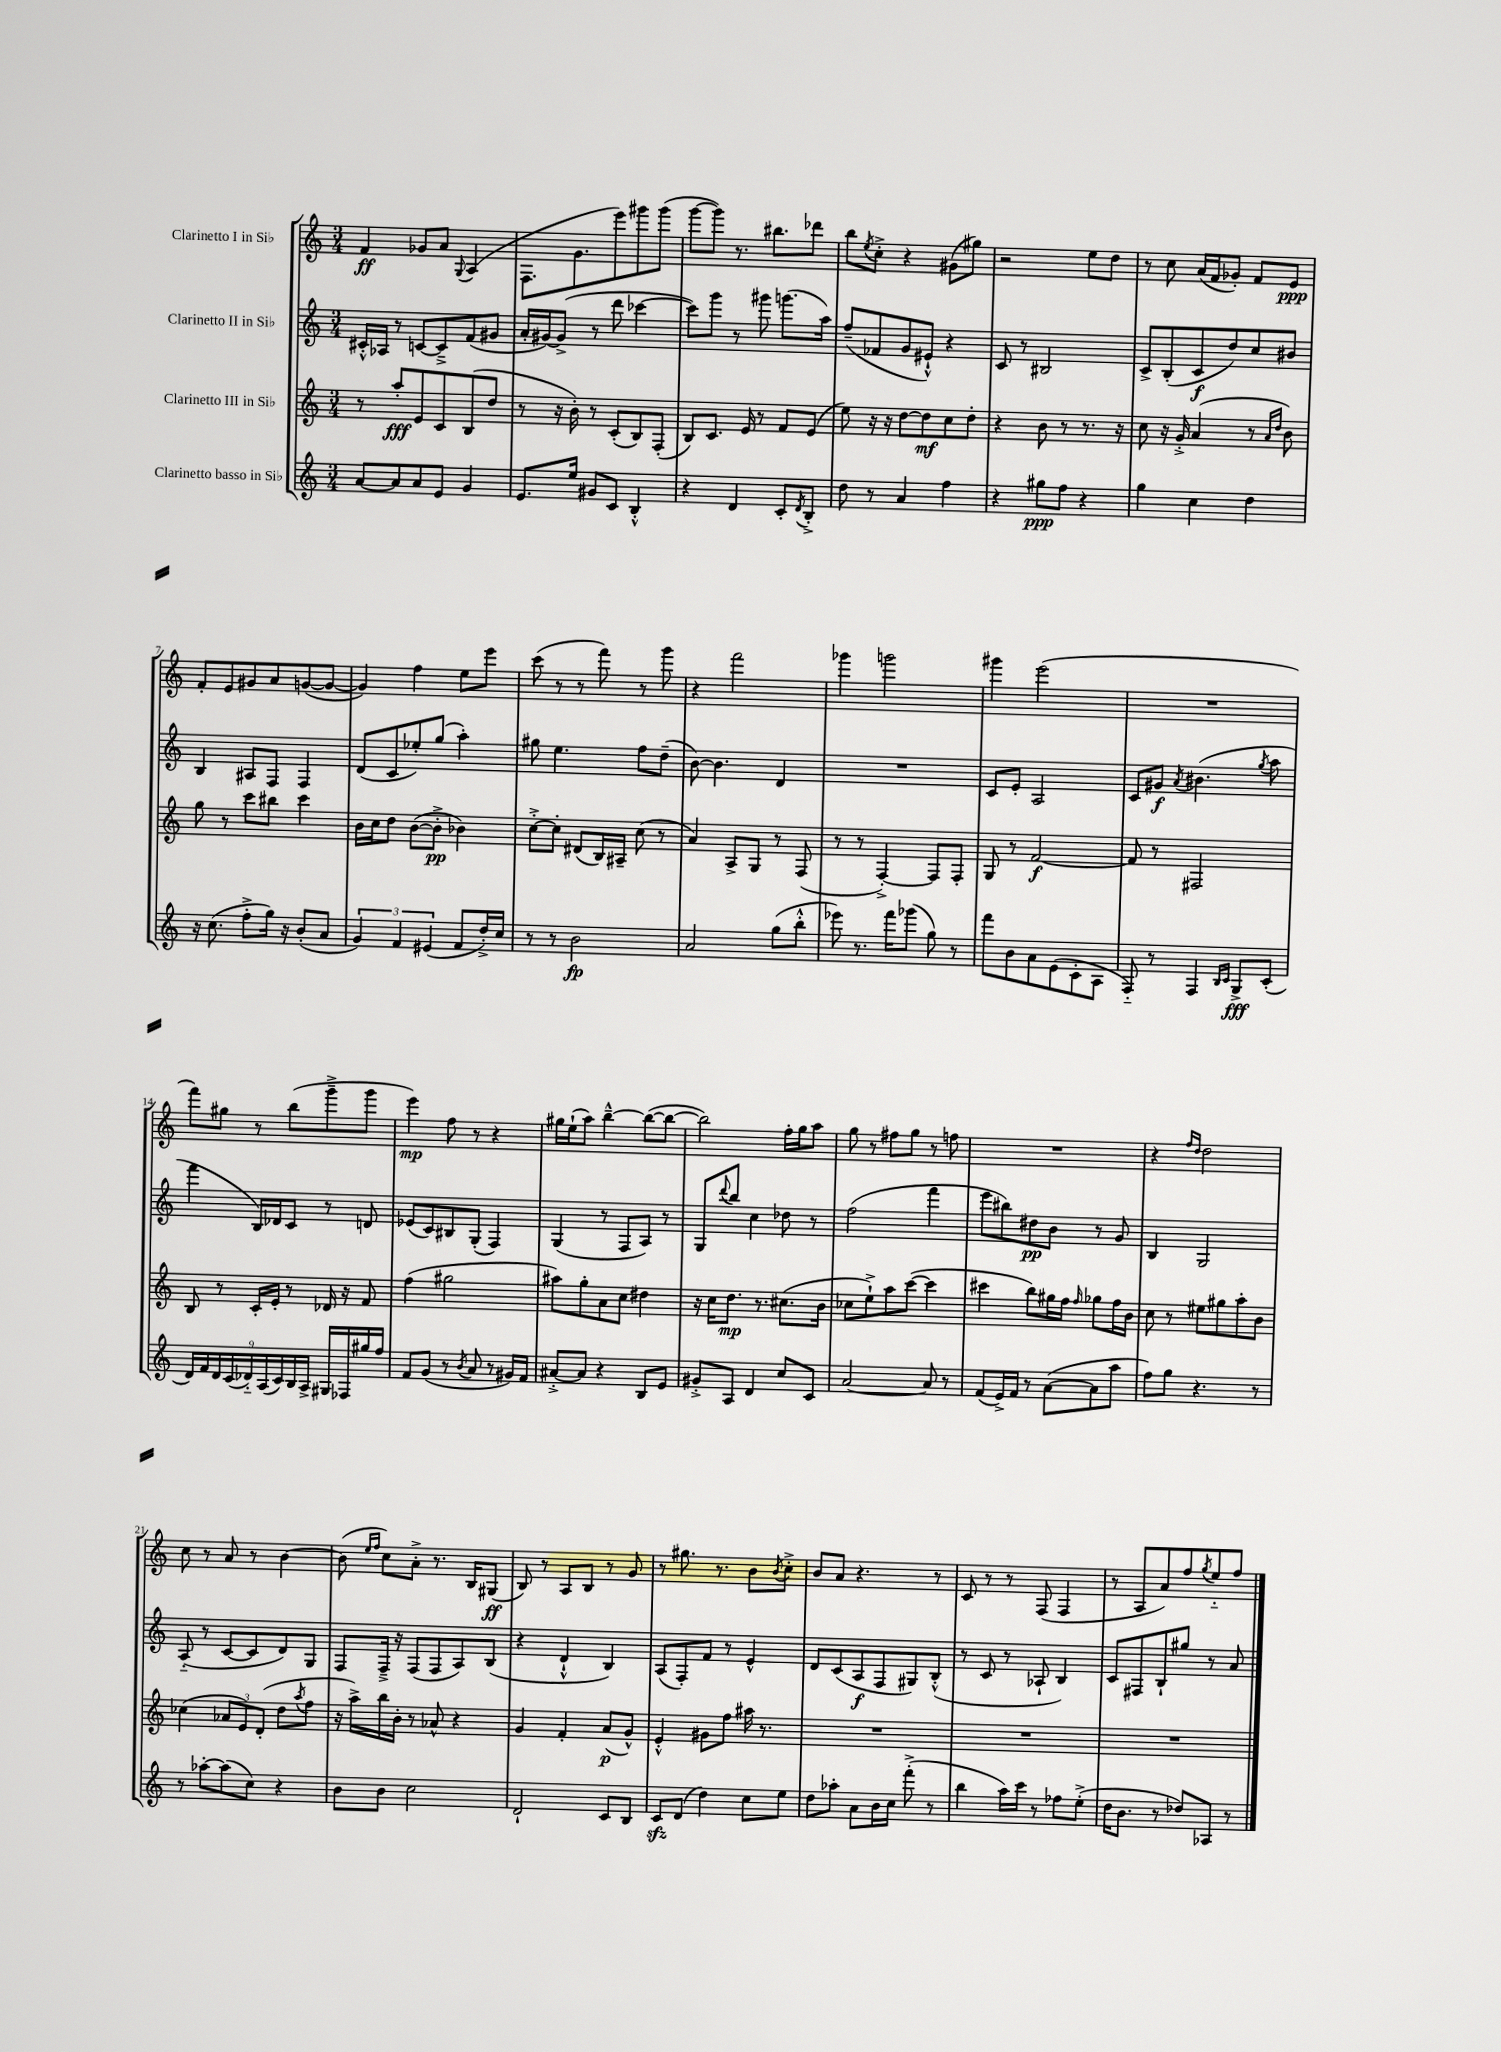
<<
\new StaffGroup <<
\new Staff = "s0" \with { instrumentName = "Clarinetto I in Sib" } {
    \clef treble \key c \major \numericTimeSignature \time 3/4
    f'4\ff ges'8 a'8 \appoggiatura { g8 } a4( |
    f8. g'8. e'''8) gis'''8 gis'''8( |
    g'''8~ g'''8) r8. bis''8. des'''8 |
    b''8 \acciaccatura { e''8 } c''8-.-> r4 gis'8( gis''8) |
    r2 e''8 d''8 |
    r8 c''8 a'16( f'16 ges'8-.) f'8 e'8\ppp |
    f'8-. e'8 gis'8 a'8 g'8~( g'8~ |
    g'4) f''4 e''8 e'''8 |
    c'''8( r8 r8 f'''8) r8 g'''8 |
    r4 f'''2 |
    ges'''4 g'''2 |
    gis'''4 e'''2( |
    R2. |
    f'''8) gis''8 r8 b''8( g'''8---> g'''8 |
    e'''4\mp) f''8 r8 r4 |
    gis''16 e''16-!( a''8) b''4~---^ b''8~( b''8~ |
    b''2) f''16-. g''16 a''8 |
    g''8 r8 fis''8 g''8 r8 f''8 |
    R2. |
    r4 \grace { f''16 d''16 } d''2 |
    c''8 r8 a'8 r8 b'4~ |
    b'8( \grace { e''16 f''16 } c''8) a'8-.-> r8. b16 gis8\ff( |
    b8) r8 a8 b8 r8 g'8 |
    r8 gis''8. r8. b'8 \acciaccatura { b'8 } c''8-.-> |
    b'8 a'8 r4. r8 |
    c'8 r8 r8 f8( f4 |
    r8 a8 a'8) f''8 \acciaccatura { g''8 } e''8-_ f''8 \bar "|." |
}
\new Staff = "s1" \with { instrumentName = "Clarinetto II in Sib" } {
    \clef treble \key c \major \numericTimeSignature \time 3/4
    cis'16-.-^ aes16 r8 c'8~ c'8---> f'8( gis'8 |
    a'16-. gis'16~) gis'8->( r8 d'''8 ces'''4~ |
    ces'''8) g'''8 r8 gis'''8 g'''8.( a''16) |
    f''8--( fes'8 g'8 eis'8-!-^) r4 |
    c'8 r8 bis2 |
    c'8-> b8-.( c'8\f d''8) c''8 bis'8 |
    b4 ais8 f8 f4 |
    d'8( c'8 ees''8-.) g''8( a''4-.) |
    gis''8 e''4. f''8 d''8--( |
    b'8~) b'4. d'4 |
    R2. |
    c'8 e'8-. a2 |
    c'8 gis'8\f \acciaccatura { a'8 } bis'4.( \acciaccatura { g''8 } a''8 |
    f'''4 b16) des'16 c'8 r8 d'8 |
    ees'8( c'8) bis8 g8-.( f4) |
    g4( r8 f8 a8) r8 |
    g8 \appoggiatura { d'''8 } b''8 c''4 des''8 r8 |
    f''2( f'''4 |
    e'''8 bis''8) dis''8\pp b'8 r8 g'8 |
    b4 g2 |
    a8-_( r8 c'8~ c'8 d'8) g8 |
    f8 f16---> r16 f8( f8 a8) b8( |
    r4 d'4-!-^ b4) |
    a8( f8-.) f'8 r8 e'4-^ |
    d'8 c'8( a8\f f8 gis8) b8-.-^( |
    r8 c'8 r8 aes8-! b4) |
    c'8 fis8 b8-! gis''8 r8 a'8 \bar "|." |
}
\new Staff = "s2" \with { instrumentName = "Clarinetto III in Sib" } {
    \clef treble \key c \major \numericTimeSignature \time 3/4
    r8 a''8-.\fff e'8 c'8 b8( d''8 |
    r8 r16 b'16-.) r8 c'8-.( b8) f8-.( |
    b8) c'8. e'16 r8 f'8 e'8( |
    e''8) r16 r16 d''8~ d''8\mf c''8 d''8-. |
    r4 b'8 r8 r8. r16 |
    c''8 r16 g'16-.-> a'4( r8 \grace { a'16 d''16 } b'8) |
    g''8 r8 c'''8 bis''8 c'''4 |
    b'16 c''16 d''8 b'8~( b'8-.->\pp bes'4) |
    c''8~-.-> c''8-. dis'8( b16) ais16-- c''8( r8 |
    a'4) a8-> g8 r8 f8( |
    r8 r8 f4~-.->) f8 f8-. |
    g8 r8 f'2~\f |
    f'8 r8 fis2 |
    b8 r8 c'16-. e'16-. r8 des'16 r16 f'8 |
    f''4( gis''2 |
    ais''8) g''8-. a'8 c''8 dis''4 |
    r16 c''16 d''8.\mp r8. cis''8.( b'16 |
    ces''8 e''8-!->) a''8 c'''8~( c'''4 |
    cis'''4 b''8) gis''16 f''16 \grace { f''16 } ges''8 f''16 b'16 |
    c''8 r8 eis''8 gis''8 a''8-. b'8 |
    ces''4( \tuplet 3/2 { aes'8 e'8) d'8-.( } d''8 \acciaccatura { a''8 } f''8 |
    r16 a''16->) b''16 b'16-. r8 aes'8-^ r4 |
    g'4 f'4-. a'8\p( g'8-^) |
    e'4-.-^ gis'8 f''8 ais''16 r8. |
    R2. |
    R2. |
    R2. \bar "|." |
}
\new Staff = "s3" \with { instrumentName = "Clarinetto basso in Sib" } {
    \clef treble \key c \major \numericTimeSignature \time 3/4
    a'8~ a'8 a'8 e'8 g'4 |
    e'8. e''16 gis'8 c'8 b4-.-^ |
    r4 d'4 c'8-. \acciaccatura { d'8 } b8-.-> |
    d''8 r8 a'4 f''4 |
    r4 gis''8\ppp f''8 r4 |
    g''4 c''4 d''4 |
    r16 c''8.( f''8-.-> g''16) r16 b'8-.( a'8 |
    \tuplet 3/2 { g'4) f'4 eis'4( } f'8 d''16-.->) c''16 |
    r8 r8 b'2\fp |
    a'2 g''8( b''8-.-^ |
    ees'''8) r8. f'''16 ges'''8( g''8) r8 |
    f'''8 b'8 a'8 e'8( c'8-. a8 |
    f8-_) r8 f4 \grace { b16 c'16 } g8->\fff c'8-.( |
    \tuplet 9/8 { d'16) f'16 d'16 c'16( des'16-_) a16( c'16) b16 a16-> } gis16 fes16 gis''16 f''16 |
    f'8 g'8( r8 \acciaccatura { b'8 } a'8 r8 gis'16) f'16 |
    ais'8~-.-> ais'8 r4 b8 e'8 |
    gis'8-.-> a8 d'4 c''8 c'8 |
    a'2~ a'8 r8 |
    f'8( e'16->) f'16 r8 a'8~( a'8 a''8 |
    f''8) g''8 r4. r8 |
    r8 aes''8~-. aes''8( c''8) r4 |
    b'8 b'8 c''2 |
    d'2-! c'8 b8 |
    c'8\sfz d'8( d''4) c''8 e''8 |
    d''8 aes''8-. a'8 b'16 c''16 f'''8-.->( r8 |
    b''4 a''16) c'''16 r8 fes''8 e''8-.->( |
    d''16 b'8. r8 des''8) aes8 r8 \bar "|." |
}
>>
>>
